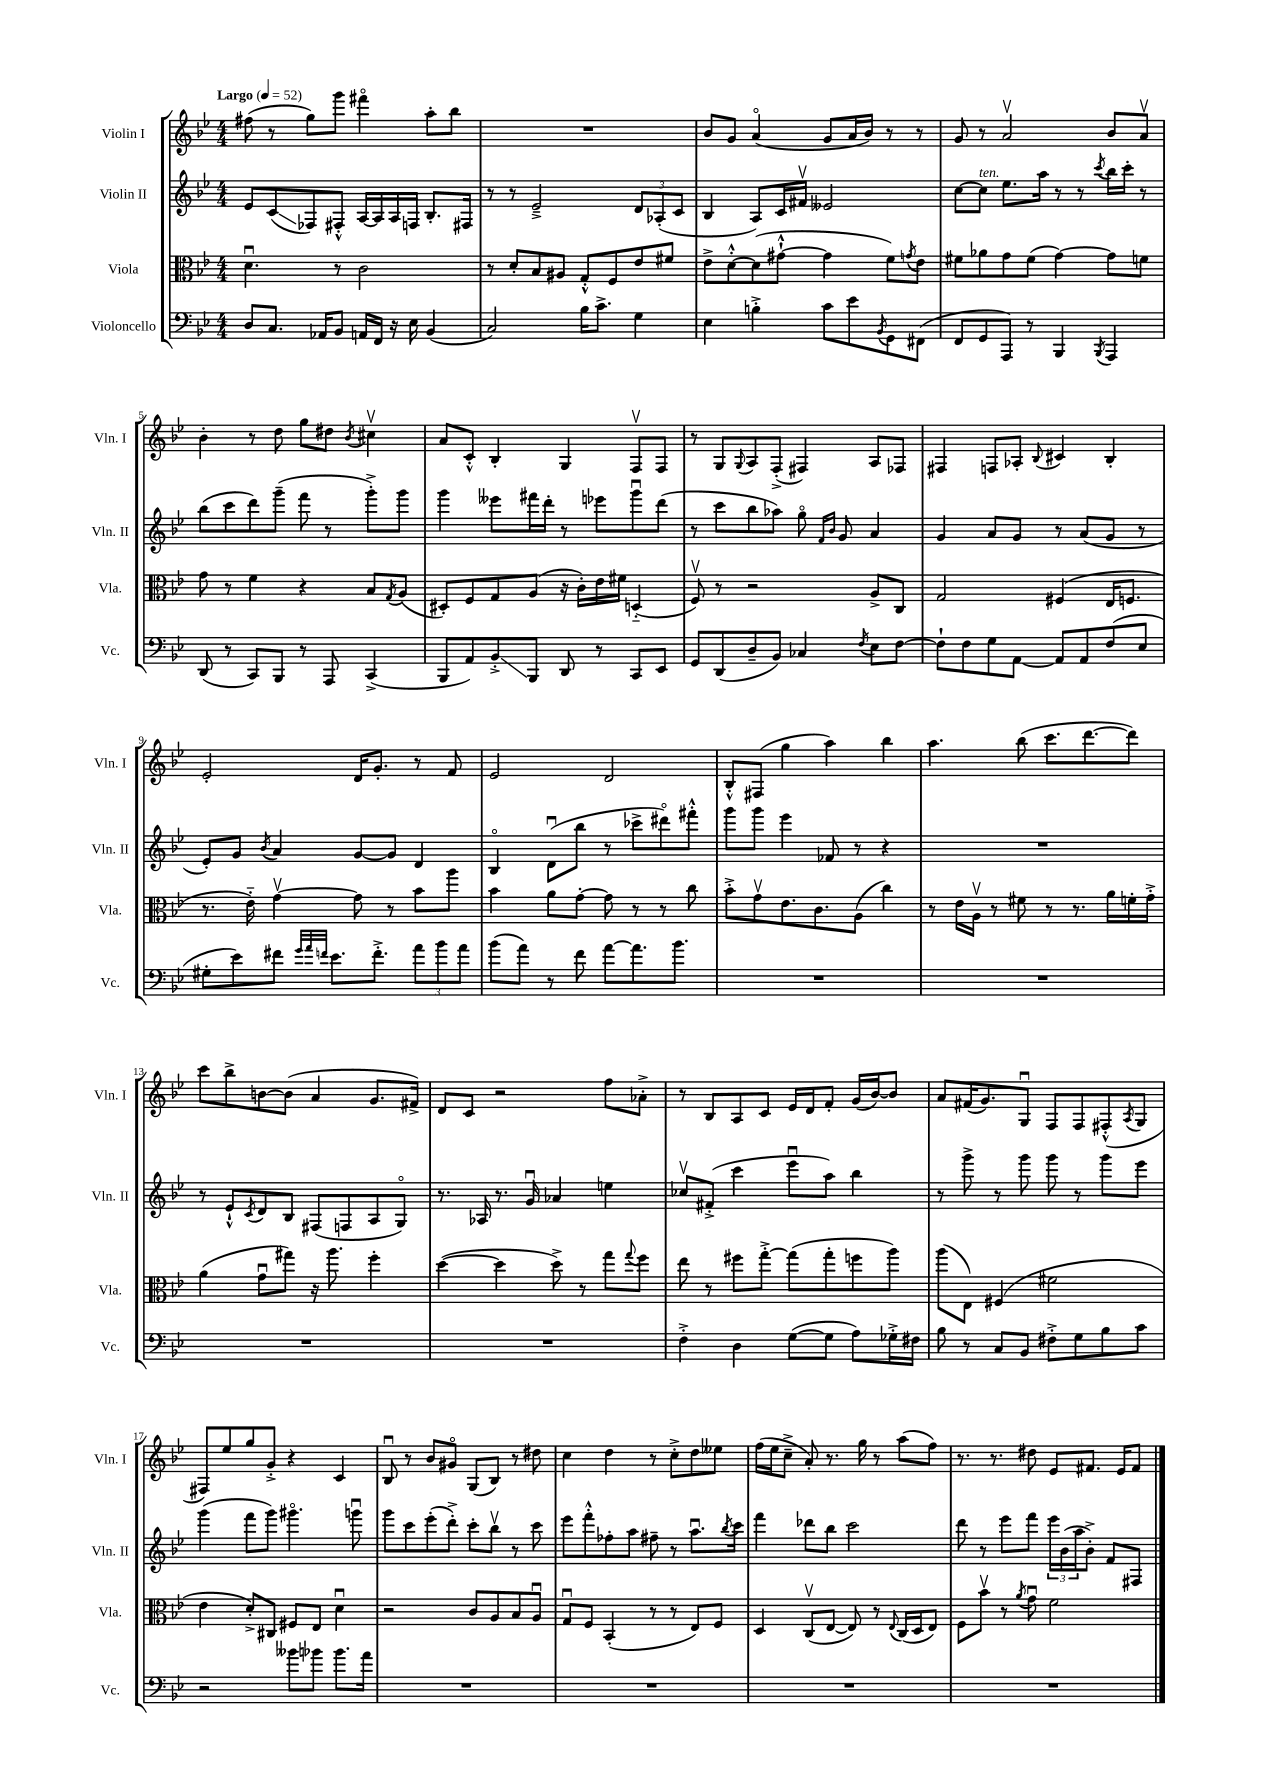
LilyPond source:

<<
\new StaffGroup <<
\new Staff = "s0" \with { instrumentName = "Violin I" shortInstrumentName = "Vln. I" } {
    \clef treble \key bes \major \numericTimeSignature \time 4/4 \tempo "Largo" 4 = 52
    fis''8( r8 g''8) g'''8 fis'''4\flageolet a''8-. bes''8 |
    R1 |
    bes'8 g'8 a'4\flageolet( g'8 a'16 bes'16) r8 r8 |
    g'8 r8 a'2\upbow bes'8 a'8\upbow |
    bes'4-. r8 d''8 g''8 dis''8 \acciaccatura { bes'8 } cis''4\upbow |
    a'8 c'8-.-^ bes4-. g4 f8\upbow f8 |
    r8 g8 \appoggiatura { g8 } a8 f8-.->( fis4) a8 fes8 |
    fis4 f8 aes8-. \appoggiatura { bes8 } cis'4 bes4-. |
    ees'2-. d'16 g'8.-. r8 f'8 |
    ees'2 d'2 |
    bes8-.-^ fis8( g''4 a''4) bes''4 |
    a''4. bes''8( c'''8. d'''8.~ d'''8) |
    c'''8 bes''8-> b'8~ b'8( a'4 g'8. fis'16->) |
    d'8 c'8 r2 f''8 aes'8-.-> |
    r8 bes8 a8 c'8 ees'16 d'16 f'8-. g'16( bes'16~) bes'8 |
    a'8 fis'16( g'8.) g8\downbow f8 f8 fis8-.-^( \acciaccatura { a8 } g8 |
    fis8) ees''8 g''8 g'8-.-> r4 c'4 |
    bes8\downbow r8 bes'8 gis'8\flageolet g8( bes8) r8 dis''8 |
    c''4 d''4 r8 c''8-.-> d''8 eeses''8 |
    f''16( ees''16 c''8---> a'8-.) r8. g''16 r8 a''8( f''8) |
    r8. r8. dis''8 ees'8 fis'8. ees'16 fis'8 \bar "|." |
}
\new Staff = "s1" \with { instrumentName = "Violin II" shortInstrumentName = "Vln. II" } {
    \clef treble \key bes \major \numericTimeSignature \time 4/4
    ees'8 c'8\glissando( fes8) fis8-.-^ a16~ a16 a16 f16 bes8.-. fis16 |
    r8 r8 ees'2---> \tuplet 3/2 { d'8 aes8-.( c'8 } |
    bes4 a8) c'16 fis'16\upbow eeses'2 |
    c''8~ c''8^\markup { \italic "ten." } ees''8. a''16 r8 r8 \acciaccatura { c'''8 } bes''16 c'''16-. r8 |
    bes''8( c'''8 d'''8) g'''8--( f'''8 r8 g'''8-.->) g'''8 |
    g'''4 eeses'''8 fis'''16 d'''16-. r8 ees'''8 g'''8\downbow d'''8( |
    r8 c'''8 bes''8 aes''8) g''8\flageolet \grace { f'16 bes'16 } g'8 a'4 |
    g'4 a'8 g'8 r8 a'8( g'8 r8 |
    ees'8-.) g'8 \acciaccatura { bes'8 } a'4 g'8~ g'8 d'4 |
    bes4\flageolet d'8\downbow( bes''8 r8 ces'''8-> dis'''8\flageolet) fis'''8-.-^ |
    g'''8 g'''8 ees'''4 fes'8 r8 r4 |
    R1 |
    r8 ees'8-!-^ \acciaccatura { c'8 } d'8 bes8 fis8( f8 a8 g8\flageolet) |
    r8. aes16 r8. g'16\downbow aes'4 e''4 |
    ces''8\upbow fis'8-.->( c'''4 ees'''8\downbow a''8) bes''4 |
    r8 g'''8-> r8 g'''8 g'''8 r8 g'''8 ees'''8 |
    g'''4( f'''8 g'''8) gis'''4.\flageolet g'''8\downbow |
    g'''8 c'''8 ees'''8-.( d'''8-.->) c'''8-. bes''8\upbow r8 c'''8 |
    ees'''8 f'''8-.-^ fes''8-. a''8 fis''8-- r8 a''8.\downbow \acciaccatura { bes''8 } c'''16 |
    f'''4 des'''8 bes''8 c'''2 |
    d'''8 r8 ees'''8 f'''8 \tuplet 3/2 { ees'''16 bes'16( a''16 } bes'8-.->) f'8 fis8 \bar "|." |
}
\new Staff = "s2" \with { instrumentName = "Viola" shortInstrumentName = "Vla." } {
    \clef alto \key bes \major \numericTimeSignature \time 4/4
    d'4.\downbow r8 c'2 |
    r8 d'8-. bes8 ais8 g8-.-^ f8 ees'8 fis'8 |
    ees'8-> d'8~-.-^ d'8( gis'8~-!-^ gis'4 f'8) \acciaccatura { g'8 } ees'8 |
    fis'8 aes'8 g'8 fis'8( g'4~) g'8 f'8 |
    g'8 r8 f'4 r4 bes8 \acciaccatura { g8 } a8( |
    dis8-.) f8 g8 a8( r16 c'16-.) ees'16 fis'16 d4-_( |
    f8\upbow) r8 r2 a8-> c8 |
    g2 fis4( ees16 f8. |
    r8. ees'16-_) g'4~\upbow g'8 r8 bes'8 a''8 |
    bes'4 a'8 g'8~-. g'8 r8 r8 c''8 |
    bes'8-.-> g'8\upbow ees'8. c'8. a8( c''4) |
    r8 ees'16 a16\upbow r8 fis'8 r8 r8. a'16 f'16-. g'16-.-> |
    a'4( g'8\downbow gis''8) r16 a''8. f''4-. |
    d''4~( d''4 d''8->) r8 g''8 \appoggiatura { g''8 } f''8 |
    ees''8 r8 fis''8 g''8~-.-> g''8( g''8-. f''8 a''8) |
    a''8( ees8) fis4( fis'2 |
    ees'4 d'8-.->) cis8 fis8 ees8 d'4\downbow |
    r2 c'8 a8 bes8 a8\downbow |
    g8\downbow f8 bes,4-.( r8 r8 ees8) f8 |
    d4 c8\upbow( ees8~ ees8) r8 \appoggiatura { ees8 } c16( d16 ees8) |
    f8 bes'8\upbow r8 \acciaccatura { a'8 } g'8\downbow f'2 \bar "|." |
}
\new Staff = "s3" \with { instrumentName = "Violoncello" shortInstrumentName = "Vc." } {
    \clef bass \key bes \major \numericTimeSignature \time 4/4
    d8 c8. aes,16 bes,8 a,16 f,16 r16 ees16 bes,4( |
    c2) bes16 c'8.-> g4 |
    ees4 b4-.-> c'8 ees'8 \acciaccatura { bes,8 } g,8 fis,8( |
    f,8 g,8 a,,8) r8 bes,,4 \acciaccatura { bes,,8 } a,,4 |
    d,8( r8 c,8) bes,,8 r8 a,,8 c,4->( |
    bes,,8 a,8) bes,8-.->\glissando bes,,8 d,8 r8 c,8 ees,8 |
    g,8 d,8( d8-- bes,8) ces4 \acciaccatura { f8 } ees8 f8~ |
    f8-! f8 g8 a,8~ a,8 a,8 f8( ees8 |
    gis8-. ees'8) fis'8 \grace { g'32 a'32 f'32 } ees'8. f'8.-.-> \tuplet 3/2 { a'8 bes'8 a'8 } |
    bes'8( a'8) r8 f'8 a'8~ a'8. bes'8. |
    R1 |
    R1 |
    R1 |
    R1 |
    f4-.-> d4 g8~( g8 a8) ges16-.-> fis16 |
    bes8 r8 c8 bes,8 fis8-.-> g8 bes8 c'8 |
    r2 beses'8 bes'8 bes'8. a'16 |
    R1 |
    R1 |
    R1 |
    R1 \bar "|." |
}
>>
>>
